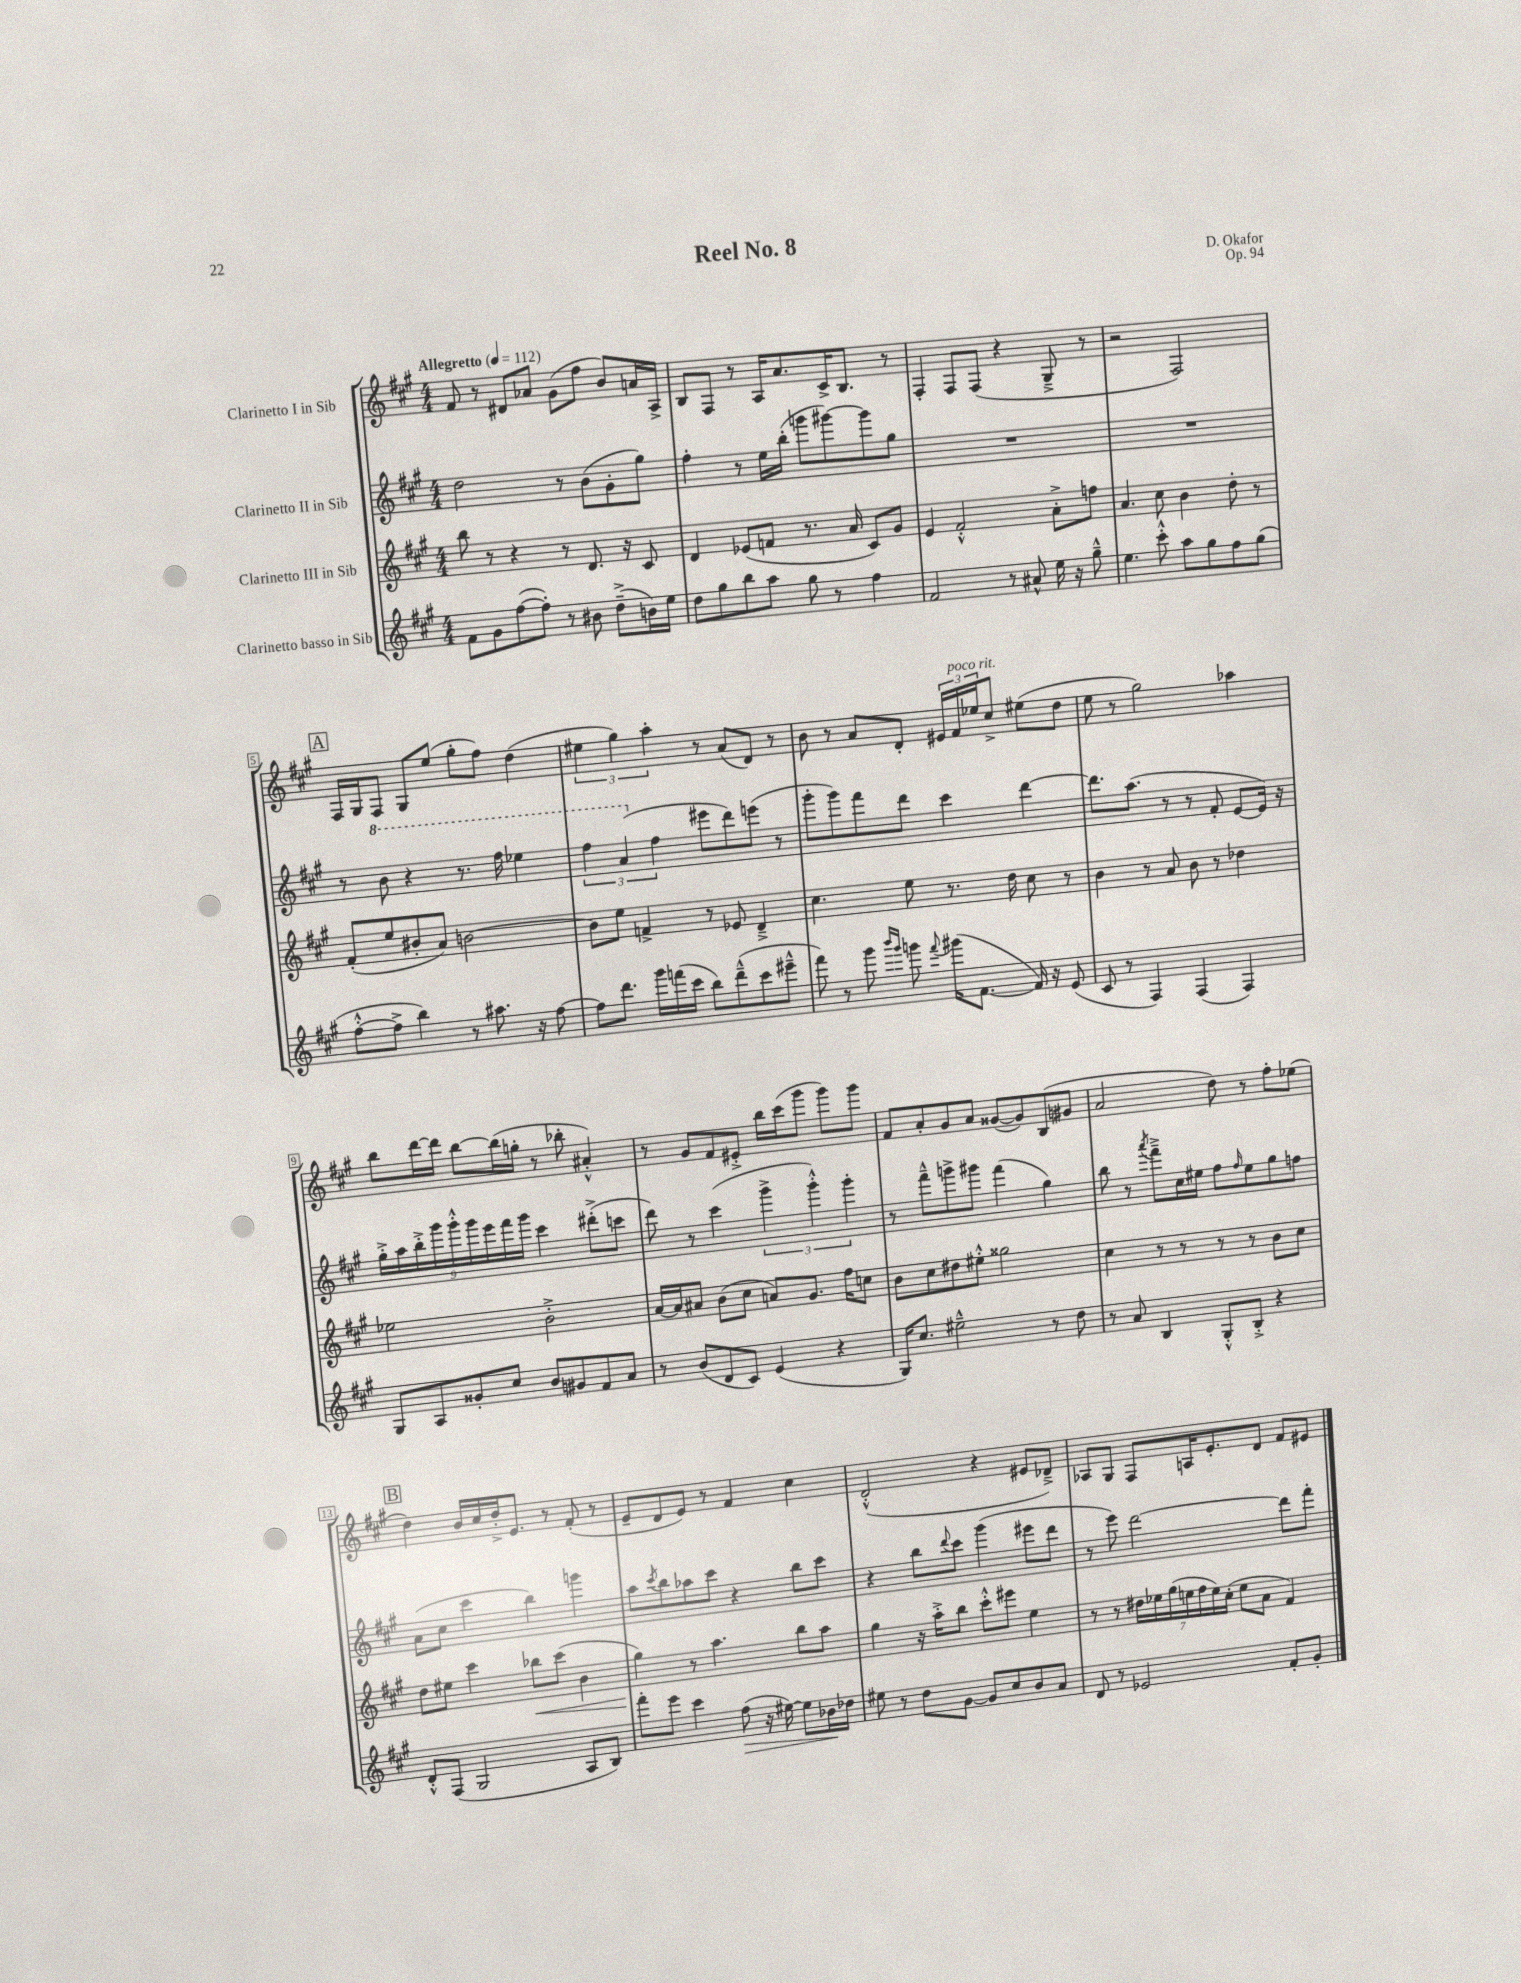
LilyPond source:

\header { title = "Reel No. 8" composer = "D. Okafor" opus = "Op. 94" }
<<
\new StaffGroup <<
\new Staff = "s0" \with { instrumentName = "Clarinetto I in Sib" } {
    \clef treble \key a \major \numericTimeSignature \time 4/4 \tempo "Allegretto" 4 = 112
    fis'8 r8 dis'8 aes'8 gis'8( fis''8 b'8) a'16 a16-> |
    b8 fis8 r8 a16 a'8. cis'16-> b8. r8 |
    fis4-. fis8 fis8( r4 gis8---> r8 |
    r2 fis2) |
    \mark \markup { \box "A" } fis16 gis16 fis8 gis8 e''8( gis''8-. fis''8) d''4( |
    \tuplet 3/2 { eis''4 gis''4) a''4-. } r8 a'8( d'8) r8 |
    b'8 r8 a'8 d'8-. \tuplet 3/2 { eis'16 fis'16^\markup { \italic "poco rit." } ees''16 } cis''8-> eis''8( d''8 |
    e''8 r8 gis''2) aes''4 |
    b''8 d'''16~ d'''16 b''8~ b''16( g''16-. r8 bes''8-. ais'4-.-^) |
    r8 gis'8 fis'8 eis'8-.-> b''16 cis'''16( gis'''8 gis'''8) gis'''8 |
    fis'8 a'8-. gis'8 a'8 gisis'8~( gisis'8) b8( gis'8 |
    a'2 d''8) r8 fis''8-. ees''8( |
    \mark \markup { \box "B" } d''4) b'16 cis''16 d''16-.-> e'8. r8 fis'8-.( r8 |
    e'8-- d'8 e'8) r8 fis'4 cis''4 |
    d'2-.-^( r4 eis'8 des'8--->) |
    aes8 gis8 fis8 a16 e'8.-. d'8 fis'8 eis'8 \bar "|." |
}
\new Staff = "s1" \with { instrumentName = "Clarinetto II in Sib" } {
    \clef treble \key a \major \numericTimeSignature \time 4/4
    d''2 r8 b'8( gis'8-. gis''8) |
    fis''4-. r8 e''16 b''16-.( g'''8 gis'''8~) gis'''8 gis''8 |
    R1 |
    R1 |
    \mark \markup { \box "A" } r8 \ottava #1 b''8 r4 r8. fis'''16 ees'''4 |
    \tuplet 3/2 { fis'''4 a''4( \ottava #0 fis''4 } eis'''8 d'''8) e'''8( r8 |
    gis'''8-. gis'''8) fis'''8 d'''8 cis'''4 d'''4~ |
    d'''8. a''8.( r8 r8 fis'8-. e'8~ e'16) r16 |
    \tuplet 9/8 { gis''16-.-> a''16 b''16-.-> gis'''16 gis'''16-.-^ gis'''16 e'''16 fis'''16 gis'''16 } cis'''4 dis'''8-.->( c'''8 |
    d'''8) r8 cis'''4( \tuplet 3/2 { gis'''4-> gis'''4-.-^) gis'''4-. } |
    r8 fis'''8---^ g'''8-> gis'''8 fis'''4( gis''4) |
    b''8 r8 \acciaccatura { a'''8 } fis'''8---> cis''16 eis''16 fis''8 \grace { fis''16 } eis''8 gis''8 f''8 |
    \mark \markup { \box "B" } a'8( cis''8 cis'''4 b''4) g'''4 |
    a''8 \acciaccatura { cis'''8 } b''8 aes''8 cis'''8 r4 b''8 cis'''8 |
    r4 b''8 \appoggiatura { d'''8 } cis'''8 gis'''4( eis'''8 d'''8 |
    r8 e'''8) d'''2~ d'''8 fis'''8-. \bar "|." |
}
\new Staff = "s2" \with { instrumentName = "Clarinetto III in Sib" } {
    \clef treble \key a \major \numericTimeSignature \time 4/4
    b''8 r8 r4 r8 d'8. r16 cis'8 |
    d'4 ees'8( f'8 r8. a'16 cis'8) gis'8 |
    e'4 fis'2-.-^ a'8-.-> f''8 |
    a'4. cis''8 b'4 d''8-. r8 |
    \mark \markup { \box "A" } fis'8-.( e''8 bis'8-. a'8) b'2~ |
    b'8 e''8 f'4-> r8 ees'8 d'4---> |
    cis''4. e''8 r8. d''16 cis''8 r8 |
    b'4 r8 a'8 b'8 r8 des''4 |
    ees''2 b'2-.-> |
    a'16~ a'16 ais'8 b'8( cis''8 a'8) gis'8. fis''16 c''8 |
    b'8 cis''8 dis''8 eis''8-.-^ gisis''2 |
    cis''4 r8 r8 r8 r8 b'8 cis''8 |
    \mark \markup { \box "B" } d''8 eis''8 cis'''4 bes''8\< cis'''8( b'4 |
    gis''4\!) r8 a''4. b''8 a''8 |
    gis''4 r16 a''16-.-> b''8 cis'''8-.-^ eis'''8 e''4 |
    r8 r8 \tuplet 7/4 { dis''16 ees''16 gis''16( e''16 fis''16 e''16) cis''16-.( } e''8 a'8 fis'4) \bar "|." |
}
\new Staff = "s3" \with { instrumentName = "Clarinetto basso in Sib" } {
    \clef treble \key a \major \numericTimeSignature \time 4/4
    fis'8 gis'8 fis''8~( fis''8-.) r8 bis'8 d''8--->( b'16) e''16 |
    d''8 gis''8 b''8 a''8 gis''8 r8 fis''4 |
    fis'2 r8 ais'8-^ e''16 r16 gis''8---^ |
    e''4. cis'''8-.-^ a''8 gis''8 fis''8 gis''8( |
    \mark \markup { \box "A" } fis''8~-.-^ fis''8-> b''4) r8 ais''8. r16 fis''8~ |
    fis''8 d'''8. gis'''16 f'''16( cis'''16 b''8) d'''8---^( cis'''8 eis'''8---^ |
    fis'''8) r8 gis'''8 \grace { b'''16 gis'''16 } g'''8 \appoggiatura { fis'''8 } gis'''16( fis'8.~ fis'16) r16 e'8( |
    cis'8 r8 fis4) fis4( fis4) |
    gis8 a8 gisis'8-. cis''8 b'8 gis'8 fis'8 a'8 |
    r8 b'8( d'8 cis'8) e'4( r4 |
    gis16) cis''8. eis''2---^ r8 d''8 |
    r8 a'8 b4 gis8-.-^ b8-.-> r4 |
    \mark \markup { \box "B" } d'8-.-^ fis8( gis2 a8 b8) |
    fis'''8-. e'''8 cis'''4 fis''8\>( r16 eis''16~) eis''8 bes'16\! des''16 |
    eis''8 r8 d''8 gis'8~ gis'8 cis''8 b'8 a'8 |
    d'8 r8 ees'2 fis'8-. gis'8-. \bar "|." |
}
>>
>>
\layout { \context { \Score \override BarNumber.stencil = #(make-stencil-boxer 0.1 0.3 ly:text-interface::print) } }
